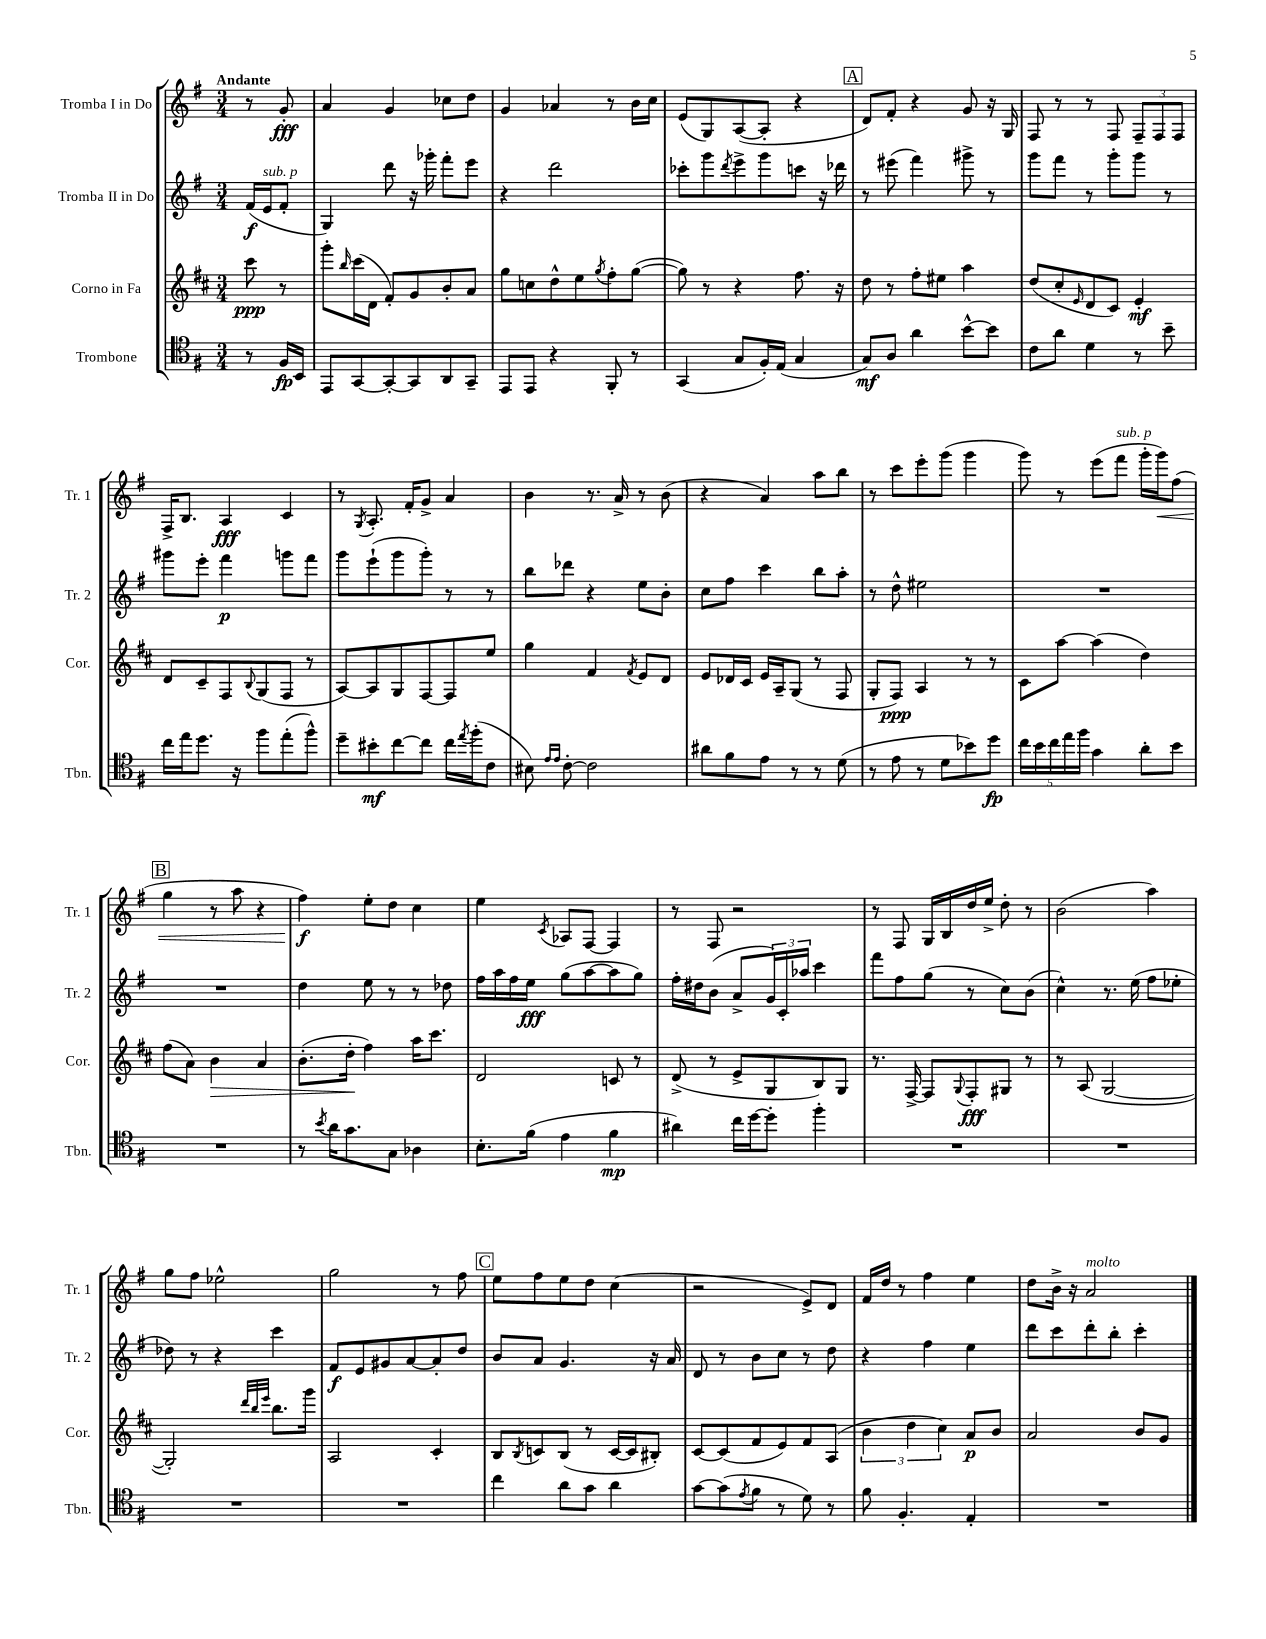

**kern	**kern	**kern	**kern
*staff4	*staff3	*staff2	*staff1
*clefC4	*clefG2	*clefG2	*clefG2
*k[f#]	*k[f#c#]	*k[f#]	*k[f#]
*M3/4	*M3/4	*M3/4	*M3/4
8r	8ccc#\	(16f#/LL	8r
.	.	16e/J	.
16F#/LL	8r	8f#'/J	8g'/
16BB/JJ	.	.	.
=	=	=	=
8EE/L	8ggg'\L	4G/)	4a/
.	16qqbb/	.	.
[8GG/	(16ccc#\L	.	.
.	16d\JJ	.	.
8GG'/_	8f#'/L)	8ddd\	4g/
8GG/]	8g/	16r	.
.	.	16ggg-'\	.
8AA/	8b'/	8fff#'\L	8cc-\L
8GG~/J	8a/J	8eee\J	8dd\J
=	=	=	=
8EE/L	8gg\L	4r	4g/
8EE/J	8cc\	.	.
4r	8dd^^\	2ddd\	4a-/
.	8ee\	.	.
.	8qgg/	.	.
8FF#'/	8ff#'\	.	8r
8r	([8gg\J	.	16b\LL
.	.	.	16cc\JJ
=	=	=	=
(4GG/	8gg\])	8ccc-'\L	(8e/L
.	8r	8ggg\	8G/)
.	.	8qddd/	.
8G/L	4r	8eee^\	([8A/
16F#'/L)	.	8ggg\	8A'/]J
(16E/JJ	.	.	.
4G/	8.ff#\	8ccc\J	4r
.	.	16r	.
.	16r	16ddd-\	.
=	=	=	=
8G/L)	8dd\	8r	8d/L)
8A/J	8r	(8eee#\	8f#'/J
4a\	8ff#'\L	4fff#\)	4r
.	8ee#\J	.	.
[8b^^\L	4aa\	8ggg#^\	8g/
8b\]J	.	8r	16r
.	.	.	16G/
=	=	=	=
8c\L	(8dd/L	8ggg\L	8F#/
8a\J	8cc#'/	8fff#\J	8r
.	16qqe/	.	.
4d\	8d/	8r	8r
.	8c#/J)	8ggg'\L	8F#/
8r	4e'/	8ggg\J	12F#~/L
.	.	.	12F#/
8b~\	.	8r	.
.	.	.	12F#/J
=	=	=	=
16cc\LL	8d/L	8ggg#\L	16F#^/LK
16ee\J	.	.	8.B/J
8.dd\J	8c#~/	8eee'\J	.
.	8F#/	4fff#\	4A/
16r	.	.	.
.	8qqB/	.	.
8ff#\L	(8G/	.	.
(8ee'\	8F#/J	8ggg\L	4c/
8ff#^^\J)	8r	8fff#\J	.
=	=	=	=
8dd~\L	[8A/L)	8ggg\L	8r
.	.	.	8qG/
8b#'\	8A/]	(8eee`\	8.A'/
[8cc\	8G/	8ggg\	.
.	.	.	16f#'/LK
8cc\]J	[8F#/	8ggg'\J)	8g^/J
16cc\LL	8F#/]	8r	4a/
8qee/	.	.	.
(16ff#'\J	.	.	.
8c\J	8ee/J	8r	.
=	=	=	=
8B#\)	4gg\	8bb\L	4b\
16qqe/LL	.	.	.
16qqe/JJ	.	.	.
[8c'\	.	8ddd-\J	.
2c\]	4f#/	4r	8.r
.	.	.	16a^/
.	8qf#/	.	.
.	8e/L	8ee\L	8r
.	8d/J	8b'\J	(8b\
=	=	=	=
8a#\L	8e/L	8cc\L	4r
8f#\	16d-/L	8ff#\J	.
.	16c#/JJ	.	.
8e\J	16e/LL	4ccc\	4a/)
.	16A~/J	.	.
8r	(8G/J	.	.
8r	8r	8bb\L	8aa\L
(8d\	8F#/	8aa'\J	8bb\J
=	=	=	=
8r	8G'/L	8r	8r
8e\	8F#/J)	8dd^^\	8ccc\L
8r	4A/	2ee#\	8eee'\
8d\L	.	.	(8ggg\J
8b-\)	8r	.	4ggg\
8dd\J	8r	.	.
=	=	=	=
20cc\LL	8c#\L	2.r	8ggg\)
20b\	.	.	.
20cc\	.	.	.
.	[8aa\J	.	8r
20ee\	.	.	.
20ff#\JJ	.	.	.
4g\	(4aa\]	.	(8eee\L
.	.	.	8fff#\J
8a'\L	4dd\)	.	16ggg'\LL
.	.	.	16ggg\J)
8b\J	.	.	(8ff#\J
=	=	=	=
2.r	(8ff#\L	2.r	4gg\
.	8a\J)	.	.
.	4b\	.	8r
.	.	.	8aa\
.	4a/	.	4r
=	=	=	=
8r	(8.b'\L	4dd\	4ff#\)
8qb/	.	.	.
16a\LK	.	.	.
8.g\	16dd'\Jk	.	.
.	4ff#\)	8ee\	8ee'\L
8G\J	.	8r	8dd\J
4A-\	16aa\LK	8r	4cc\
.	8.ccc#\J	.	.
.	.	8dd-\	.
=	=	=	=
8.B'\L	2d/	16ff#\LL	4ee\
.	.	16aa\	.
.	.	16ff#\	.
(16f#\Jk	.	16ee\JJ	.
.	.	.	8qc/
4e\	.	(8gg\L	8A-/L
.	.	[8aa\	[8F#/J
4f#\	8c/	8aa\]	4F#/]
.	8r	8gg\J)	.
=	=	=	=
4a#\)	(8d^/	16ff#'\LL	8r
.	.	16dd#\J	.
.	8r	(8b\J	8F#/
16cc\LL	8e^/L	8a^/L	2r
[16dd\J	.	.	.
8dd'\]J	8G/	24g/L)	.
.	.	24c'/	.
.	.	24aa-/JJ	.
4ff#'\	8B/)	4ccc\	.
.	8G/J	.	.
=	=	=	=
2.r	8.r	8fff#\L	8r
.	.	8ff#\	8F#/
.	[16F#^/	.	.
.	8F#/]L	(8gg\J	16G/LL
.	.	.	16B/
.	8qqG/	.	.
.	8F#'/	8r	16dd/
.	.	.	16ee^/JJ
.	8G#/J	8cc\L)	8dd'\
.	8r	(8b\J	8r
=	=	=	=
2.r	8r	4cc^^\)	(2b\
.	(8A/	.	.
.	[2G/	8.r	.
.	.	(16ee\	.
.	.	8ff#\L	4aa\)
.	.	8ee-'\J	.
=	=	=	=
2.r	2G'/])	8dd-\)	8gg\L
.	.	8r	8ff#\J
.	.	4r	2ee-^^\
.	32qqddd/LLL	.	.
.	32qqbb/	.	.
.	32qqeee/JJJ	.	.
.	8.bb\L	4ccc\	.
.	16ggg\Jk	.	.
=	=	=	=
2.r	2A/	8f#/L	2gg\
.	.	8e/	.
.	.	8g#/	.
.	.	[8a/	.
.	4c#'/	8a'/]	8r
.	.	8dd/J	8ff#\
=	=	=	=
4cc\	8B/L	8b/L	8ee\L
.	8qB/	.	.
.	8c/	8a/J	8ff#\
8a\L	(8B/J	4.g/	8ee\
8g\J	8r	.	8dd\J
4a\	[16c/LL	.	(4cc\
.	16c/]J	.	.
.	8B#'/J)	16r	.
.	.	16a/	.
=	=	=	=
[8g\L	[8c#/L	8d/	2r
(8g\]	(8c#/]	8r	.
8qe/	.	.	.
8f#\J	8f#/	8b\L	.
8r	8e/)	8cc\J	.
8d\)	8f#/	8r	8e^/L)
8r	(8A/J	8dd\	8d/J
=	=	=	=
8f#\	6b\	4r	16f#/LL
.	.	.	16dd/JJ
4.F#'/	.	.	8r
.	6dd\	.	.
.	.	4ff#\	4ff#\
.	6cc#\)	.	.
4E'/	8a/L	4ee\	4ee\
.	8b/J	.	.
=	=	=	=
2.r	2a/	8ddd\L	8dd\L
.	.	8ccc\	16b^\Jk
.	.	.	16r
.	.	8ddd'\	2a/
.	.	8bb'\J	.
.	8b/L	4ccc'\	.
.	8g/J	.	.
==	==	==	==
*-	*-	*-	*-
